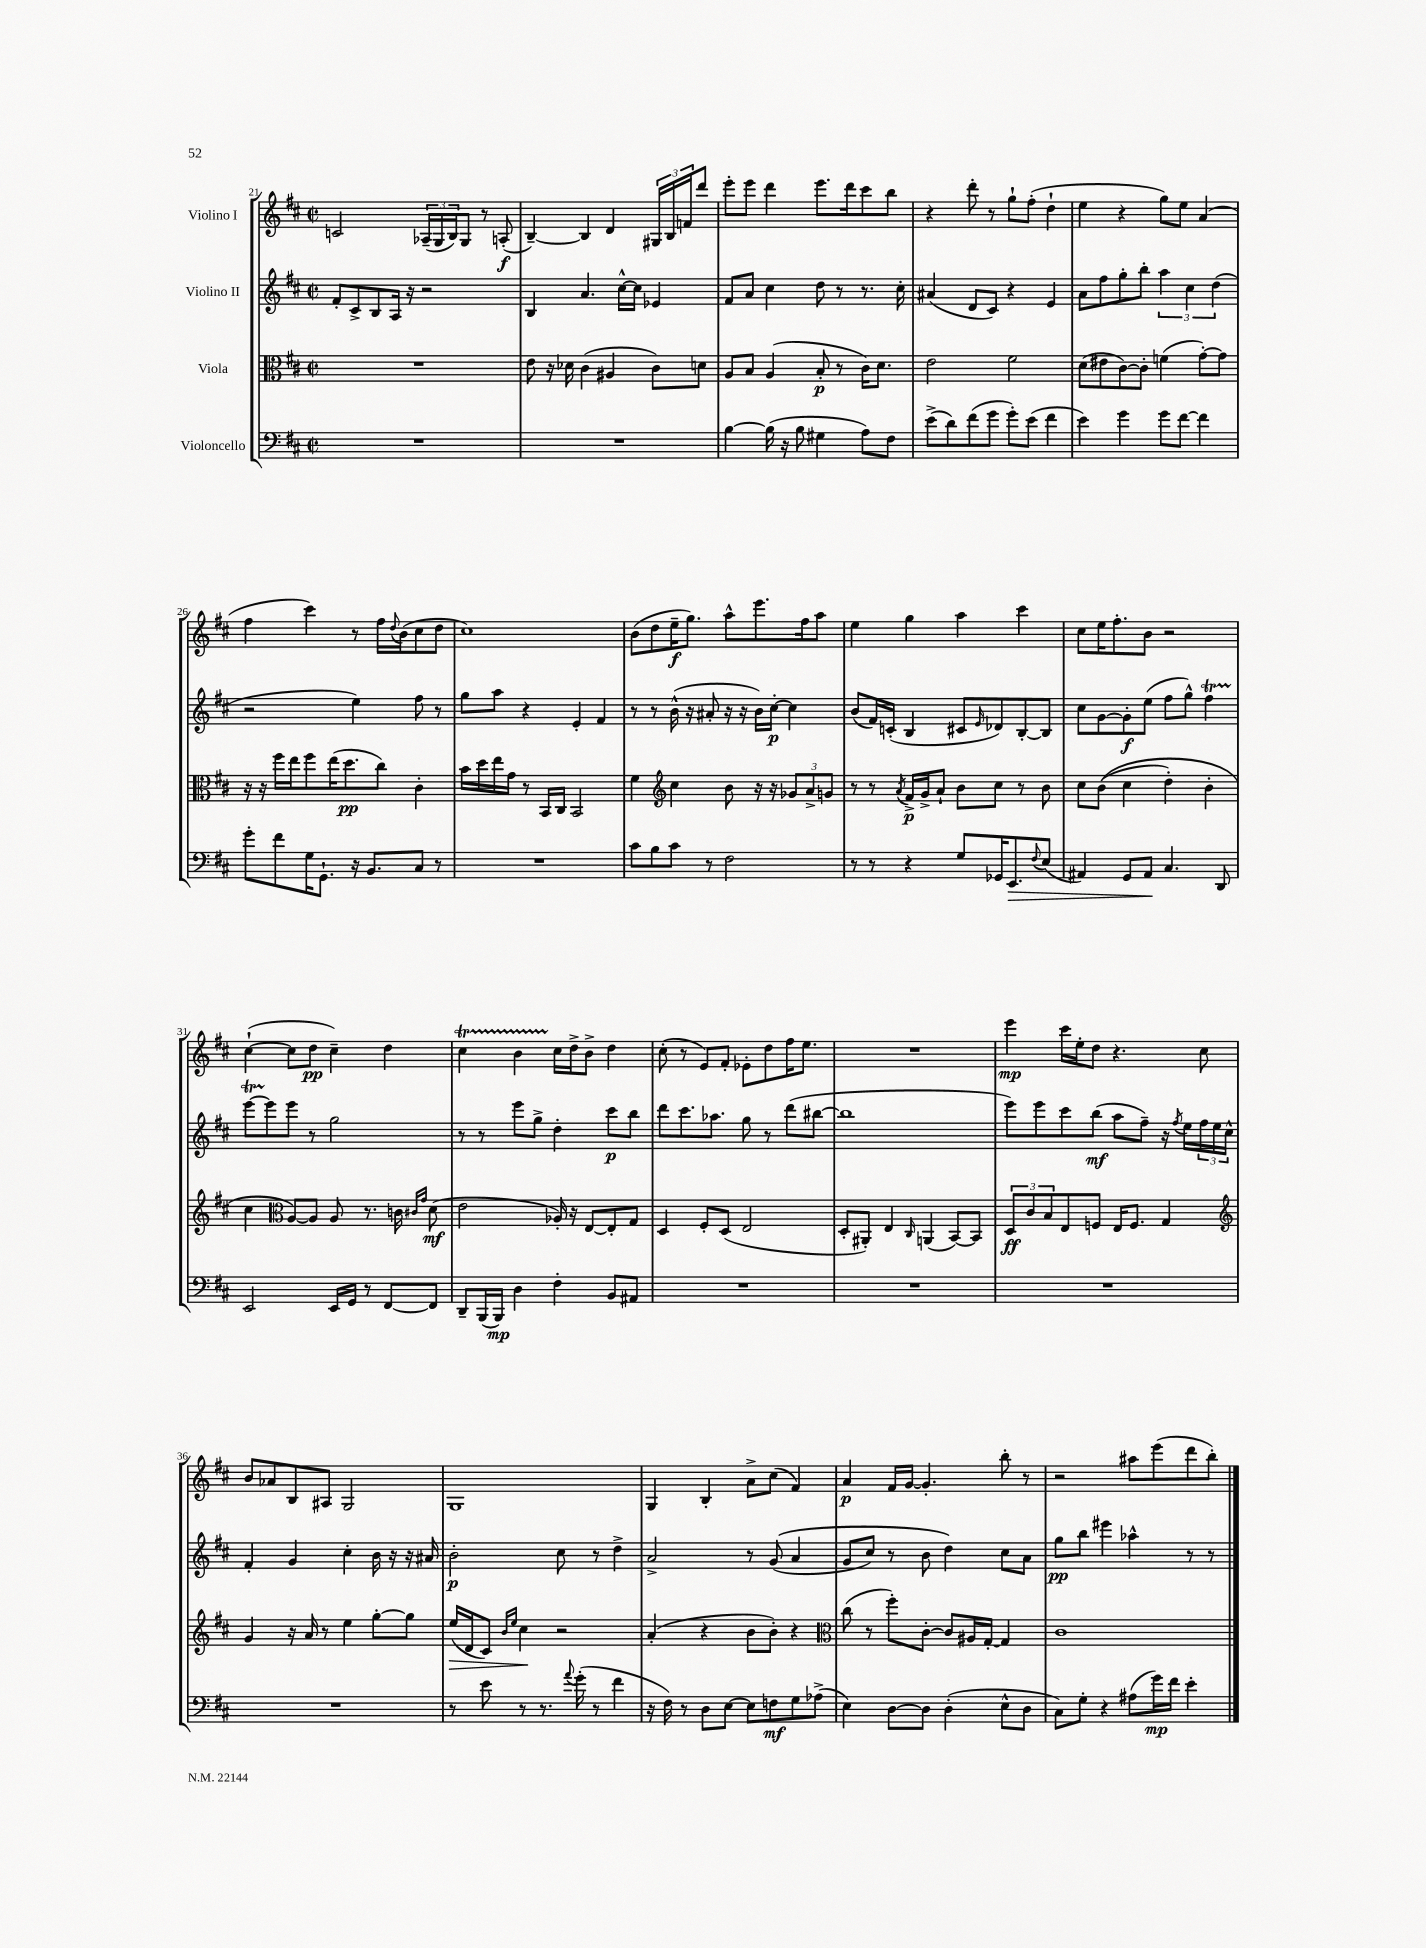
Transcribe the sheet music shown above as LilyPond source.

<<
\new StaffGroup <<
\new Staff = "s0" \with { instrumentName = "Violino I" } {
    \clef treble \key d \major \defaultTimeSignature \time 2/2
    c'2 \tuplet 3/2 { aes16--( g16 b16) } g8 r8 a8-.\f( |
    b4~--) b4 d'4 \tuplet 3/2 { gis16 b16 f'16 } d'''8 |
    e'''8-. e'''8 d'''4 e'''8. d'''16 cis'''8 b''8 |
    r4 d'''8-. r8 g''8-! fis''8-.( d''4-! |
    e''4 r4 g''8) e''8 a'4( |
    fis''4 cis'''4) r8 fis''16 \appoggiatura { d''8 } b'16( cis''8 d''8 |
    cis''1) |
    b'8( d''8 e''16--\f g''8.) a''8-^ e'''8. fis''16 a''8 |
    e''4 g''4 a''4 cis'''4 |
    cis''8 e''16 fis''8.-. b'8 r2 |
    cis''4~-!( cis''8 d''8\pp cis''4--) d''4 |
    cis''4\startTrillSpan b'4 cis''16\stopTrillSpan d''16-> b'8-> d''4 |
    cis''8-.( r8 e'8) fis'8-. ees'8-. d''8 fis''16 e''8. |
    R1 |
    e'''4\mp cis'''16 e''16-. d''8 r4. cis''8 |
    b'8 aes'8 b8 ais8 g2 |
    g1 |
    g4 b4-. a'8-> cis''8( fis'4) |
    a'4\p fis'16 g'16~ g'4.-. b''8-. r8 |
    r2 ais''8 e'''8( d'''8 b''8-.) \bar "|." |
}
\new Staff = "s1" \with { instrumentName = "Violino II" } {
    \clef treble \key d \major \defaultTimeSignature \time 2/2
    fis'8-. cis'8-> b8 a16 r16 r2 |
    b4 a'4. cis''16~-^ cis''16 ees'4 |
    fis'8 a'8 cis''4 d''8 r8 r8. cis''16-. |
    ais'4( d'8 cis'8) r4 e'4 |
    a'8 fis''8 g''8-. b''8-. \tuplet 3/2 { a''4 cis''4 d''4( } |
    r2 e''4) fis''8 r8 |
    g''8 a''8 r4 e'4-. fis'4 |
    r8 r8 b'16-^( r16 ais'8-. r16 r16 b'16) cis''16~-.\p cis''4 |
    b'8( fis'16) c'16-.( b4 cis'8 \grace { e'16 } des'8) b8~-. b8 |
    cis''8 g'8~ g'8-.\f e''8( fis''8 g''8-^) fis''4\startTrillSpan |
    e'''8~ e'''8\stopTrillSpan e'''8 r8 g''2 |
    r8 r8 e'''8 g''8-> d''4-. cis'''8\p b''8 |
    d'''8 cis'''8. aes''8. g''8 r8 d'''8( bis''8~ |
    bis''1 |
    e'''8) e'''8 cis'''8 b''8\mf( a''8 fis''8--) r16 \acciaccatura { fis''8 } e''16 \tuplet 3/2 { fis''16 e''16 cis''16-^ } |
    fis'4-. g'4 cis''4-. b'16 r16 r16 ais'16 |
    b'2-.\p cis''8 r8 d''4-> |
    a'2-> r8 g'8(\( a'4 |
    g'8 cis''8) r8 b'8 d''4\) cis''8 a'8 |
    g''8\pp b''8 eis'''4 aes''4-^ r8 r8 \bar "|." |
}
\new Staff = "s2" \with { instrumentName = "Viola" } {
    \clef alto \key d \major \defaultTimeSignature \time 2/2
    R1 |
    e'8 r16 des'16 cis'4( ais4 cis'8) d'8 |
    a8 b8 a4( b8-.\p r8 cis'16) d'8. |
    e'2 fis'2 |
    d'8( eis'8 cis'8~) cis'8-. f'4( g'8~-.) g'8 |
    r16 r16 fis''16 e''16 fis''8 e''16( d''8.\pp cis''8) cis'4-. |
    b'16 d''16 e''16 g'16 r8 b,16 cis16 b,2 |
    fis'4 \clef treble cis''4 b'8 r16 r16 \tuplet 3/2 { ges'8 a'8-> g'8 } |
    r8 r8 \acciaccatura { a'8 } fis'16->\p g'16-> a'8-! b'8 cis''8 r8 b'8 |
    cis''8 b'8(\( cis''4 d''4-.) b'4-. |
    cis''4 \clef alto a8~\) a8 a8 r8. c'16 \grace { cis'16 g'16 } d'8\mf( |
    e'2 aes16-.) r16 e8~ e8-. g8 |
    d4 fis8-. d8( e2 |
    d8-. ais,8-.) e4 \grace { cis16 } a,4( b,8~) b,8 |
    \tuplet 3/2 { d8\ff cis'8 b8 } e8 f8 e16 f8. g4 |
    \clef treble g'4 r16 a'16 r8 e''4 g''8~-. g''8 |
    e''16\>( d'16 cis'8) \grace { b'16 e''16 } cis''4\! r2 |
    a'4-.( r4 b'8 b'8-.) r4 |
    \clef alto cis''8( r8 fis''8-.) cis'8~-. cis'8 ais16 g16~-. g4 |
    cis'1 \bar "|." |
}
\new Staff = "s3" \with { instrumentName = "Violoncello" } {
    \clef bass \key d \major \defaultTimeSignature \time 2/2
    R1 |
    R1 |
    b4~ b16( r16 b8 gis4 a8) fis8 |
    e'8->( d'8) fis'8( g'8 g'8-.) e'8( fis'4 |
    e'4) g'4 g'8 fis'8~ fis'4 |
    g'8-. fis'8 g16 g,8.-! r16 b,8. cis8 r8 |
    R1 |
    cis'8 b8 cis'8 r8 fis2 |
    r8 r8 r4 g8 ges,16 e,8.\> \appoggiatura { fis8 } e8( |
    ais,4) g,8 ais,8\! cis4. d,8 |
    e,2 e,16 g,16 r8 fis,8~ fis,8 |
    d,8-- b,,16( b,,16\mp) d4 fis4-. b,8 ais,8 |
    R1 |
    R1 |
    R1 |
    R1 |
    r8 e'8 r8 r8. \appoggiatura { a'8 } g'16-.( r8 fis'4 |
    r16 fis16) r8 d8 e8~ e8 f8\mf g8 aes8->( |
    e4) d8~ d8 d4-.( e8-^ d8 |
    cis8) g8-. r4 ais8( g'16\mp) fis'16 e'4-. \bar "|." |
}
>>
>>
\layout { \context { \Score currentBarNumber = #21 } }
